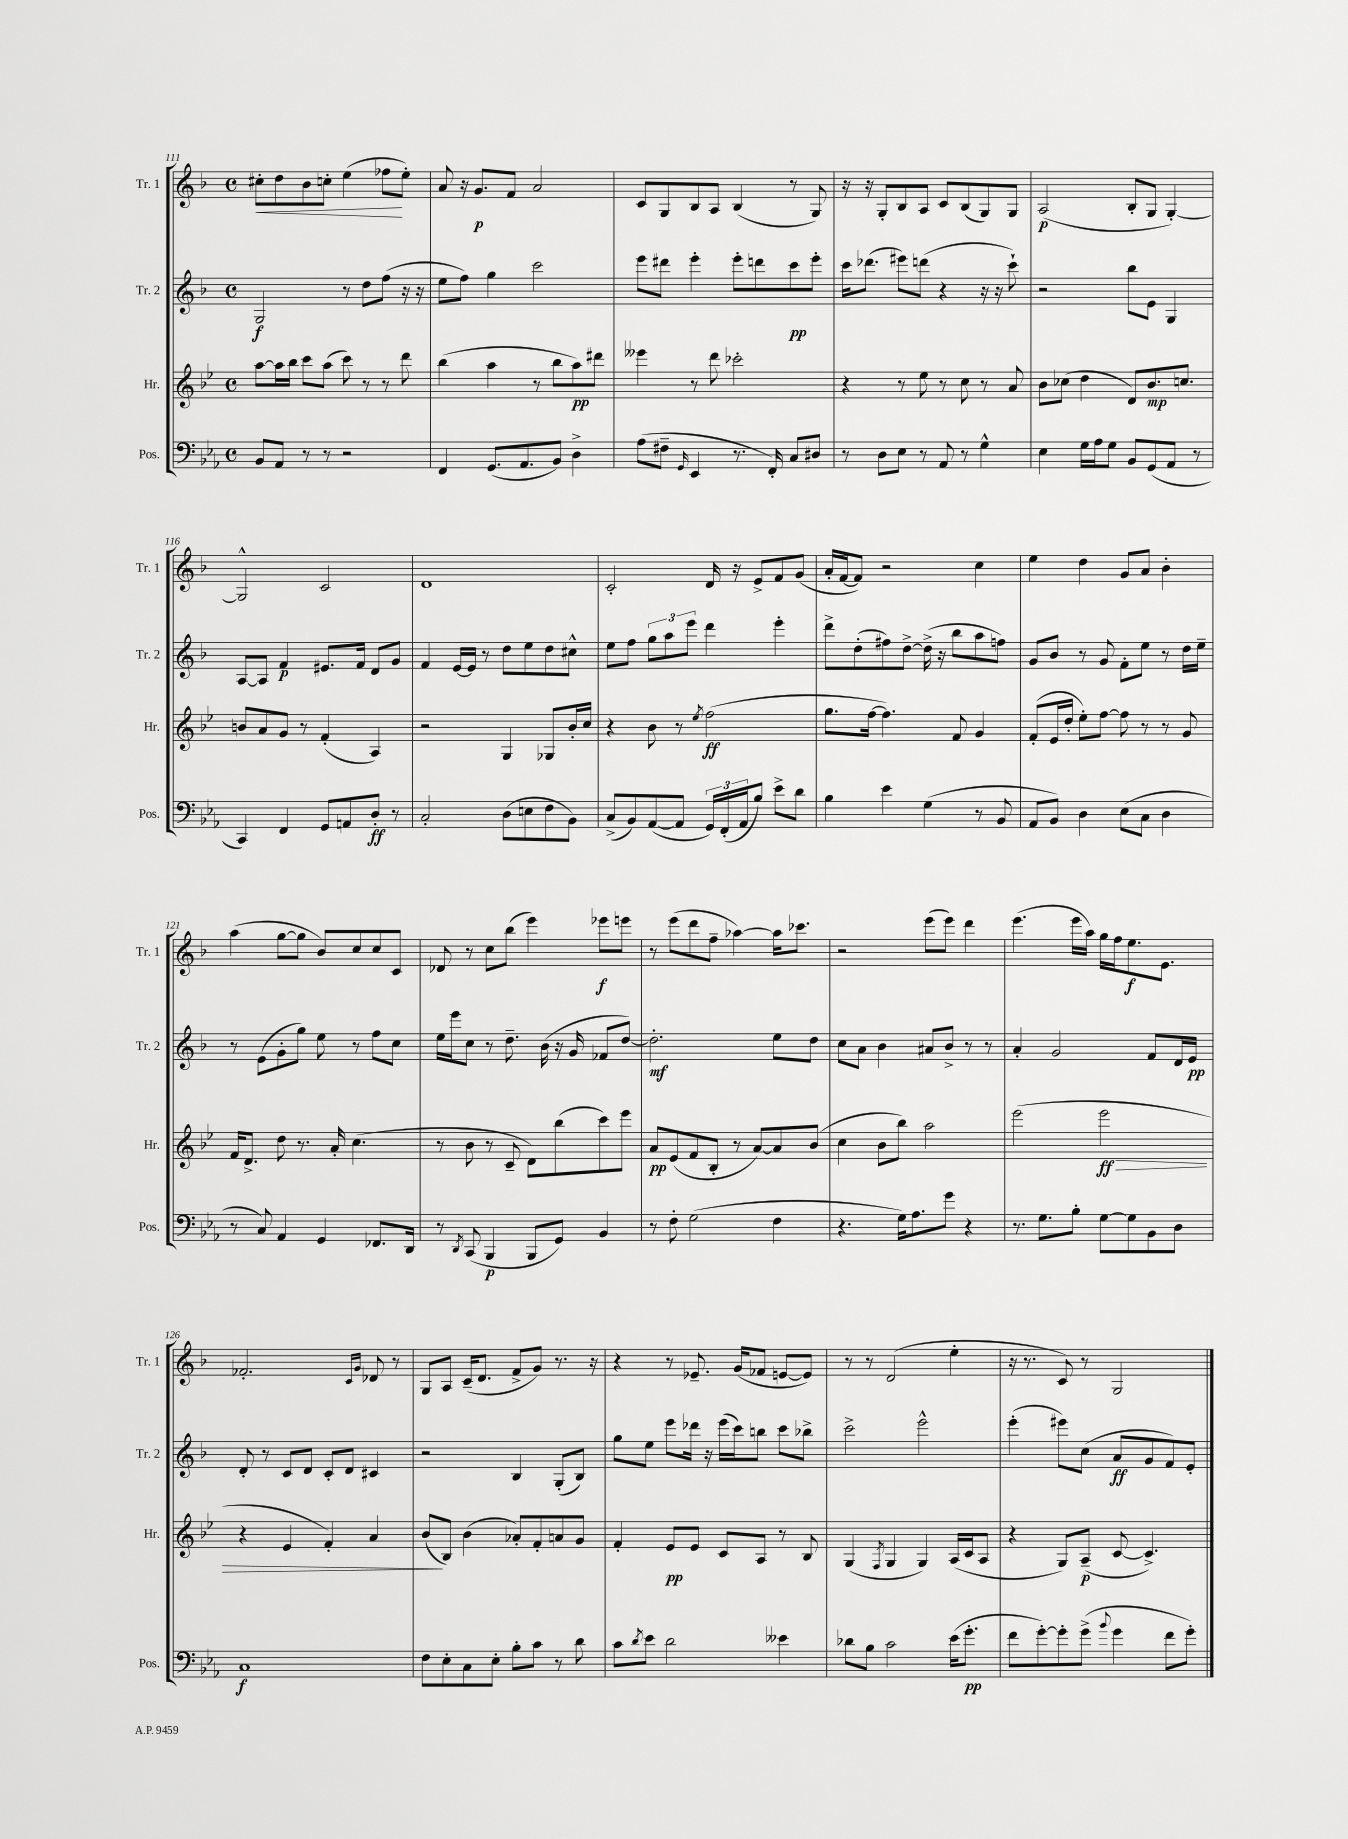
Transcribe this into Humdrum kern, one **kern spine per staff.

**kern	**dynam	**kern	**dynam	**kern	**dynam	**kern	**dynam
*part4	*part4	*part3	*part3	*part2	*part2	*part1	*part1
*staff4	*staff4	*staff3	*staff3	*staff2	*staff2	*staff1	*staff1
*I"Pos.	*	*I"Hr.	*	*I"Tr. 2	*	*I"Tr. 1	*
*I'Pos.	*	*I'Hr.	*	*I'Tr. 2	*	*I'Tr. 1	*
*clefF4	*	*clefG2	*	*clefG2	*	*clefG2	*
*k[b-e-a-]	*	*k[b-e-]	*	*k[b-]	*	*k[b-]	*
*M4/4	*	*M4/4	*	*M4/4	*	*M4/4	*
*met(c)	*	*met(c)	*	*met(c)	*	*met(c)	*
=111	=111	=111	=111	=111	=111	=111	=111
!	!	!	!	!	!	!	!LO:HP:b
8BB-/L	.	[8aa\L	.	2G/	f	8cc#X'\L	<
8AA-/J	.	16aa\L]	.	.	.	8dd\	.
.	.	16bb-\JJ	.	.	.	.	.
8r	.	8ccc\L	.	.	.	8b-\	.
8r	.	(8aa\J	.	.	.	8ccn'\J	.
2r	.	8ccc\)	.	8r	.	(4ee\	.
.	.	8r	.	8dd\L	.	.	.
.	.	8r	.	(8ff\J	.	8ff-X\L	.
.	.	8ddd\	.	16r	.	8ee'\J)	[
.	.	.	.	16r	.	.	.
=112	=112	=112	=112	=112	=112	=112	=112
4FF/	.	(4bb-\	.	8ee\L	.	8a/	.
.	.	.	.	8ff\J)	.	16r	.
.	.	.	.	.	.	8.g/L	p
(8.GG/L	.	4aa\	.	4gg\	.	.	.
.	.	.	.	.	.	8f/J	.
8.AA-/	.	.	.	.	.	.	.
.	.	8r	.	2ccc\	.	2a/	.
8BB-/J)	.	8bb-\L	.	.	.	.	.
4D^\	.	8aa\)	pp	.	.	.	.
.	.	8ddd#X\J	.	.	.	.	.
=113	=113	=113	=113	=113	=113	=113	=113
(8A-\L	.	4eee--X\	.	8eee\L	.	8c/L	.
8F#X~\J	.	.	.	8ddd#X\J	.	8G/	.
16qqGG/	.	.	.	.	.	.	.
4EE-/	.	8r	.	4eee'\	.	8B-/	.
.	.	8ddd\	.	.	.	8A/J	.
8.r	.	2ccc-X'\	.	8eee'\L	.	(4B-/	.
.	.	.	.	8dddn\	.	.	.
16FF'/)	.	.	.	.	.	.	.
8C/L	.	.	.	8ccc\	pp	8r	.
8D#X/J	.	.	.	8eee'\J	.	8G/)	.
=114	=114	=114	=114	=114	=114	=114	=114
8r	.	4r	.	16ccc\KL	.	16r	.
.	.	.	.	(8.ddd-X\J	.	16r	.
8D\L	.	.	.	.	.	8G'/L	.
8E-\J	.	8r	.	8eee#X\L)	.	8B-/	.
8r	.	8ee-\	.	(8dddn\J	.	8A/J	.
8AA-/	.	8r	.	4r	.	8c/L	.
8r	.	8cc\	.	.	.	(8B-/	.
4G^^\	.	8r	.	16r	.	8G/)	.
.	.	.	.	16r	.	.	.
.	.	8a/	.	8ccc`\)	.	8G/J	.
=115	=115	=115	=115	=115	=115	=115	=115
4E-\	.	8b-\L	.	2r	.	(2A/	p
.	.	(8cc-X\J	.	.	.	.	.
16G\LL	.	4dd\	.	.	.	.	.
16A-\J	.	.	.	.	.	.	.
8G\J	.	.	.	.	.	.	.
8BB-/L	.	8d/L)	.	8bb-\L	.	8B-'/L	.
(8GG/	.	8.b-/	mp	8e\J	.	8G/J	.
8AA-/J	.	.	.	4G/	.	[4G'/)	.
.	.	8.ccn/J	.	.	.	.	.
8r	.	.	.	.	.	.	.
!!LO:LB:g=z
=116	=116	=116	=116	=116	=116	=116	=116
4CC/)	.	8bn/L	.	[8A/L	.	2G^^/]	.
.	.	8a/	.	8A/J]	.	.	.
4FF/	.	8g/J	.	4f/	p	.	.
.	.	8r	.	.	.	.	.
8GG/L	.	(4f'/	.	8.e#X/L	.	2c/	.
8AAn/	.	.	.	.	.	.	.
.	.	.	.	16f/Jk	.	.	.
8D'/J	ff	4A/)	.	8d/L	.	.	.
8r	.	.	.	8g/J	.	.	.
=117	=117	=117	=117	=117	=117	=117	=117
2C'/	.	2r	.	4f/	.	1d	.
.	.	.	.	[16e/LL	.	.	.
.	.	.	.	16e/JJ]	.	.	.
.	.	.	.	8r	.	.	.
(8D\L	.	4G/	.	8dd\L	.	.	.
8En\	.	.	.	8ee\	.	.	.
8F\	.	8G-X/L	.	8dd\	.	.	.
8BB-\J)	.	16b-'/L	.	8cc#X^^\J	.	.	.
.	.	16cc/JJ	.	.	.	.	.
=118	=118	=118	=118	=118	=118	=118	=118
(8C^/L	.	4r	.	8ee\L	.	2c'/	.
8BB-/)	.	.	.	8ff\J	.	.	.
([8AA-/	.	8b-\	.	12gg\L	.	.	.
.	.	.	.	12aa\	.	.	.
8AA-/J]	.	8r	.	.	.	.	.
.	.	.	.	12eee\J	.	.	.
.	.	8qee-/	.	.	.	.	.
24GG/LL)	.	(2ff\	ff	4ddd\	.	16d/	.
(24FF'/	.	.	.	.	.	.	.
.	.	.	.	.	.	16r	.
24AA-/J	.	.	.	.	.	.	.
8B-/J)	.	.	.	.	.	8e^/L	.
8e-^\L	.	.	.	4eee'\	.	8f/	.
8d\J	.	.	.	.	.	(8g/J	.
=119	=119	=119	=119	=119	=119	=119	=119
4B-\	.	8.gg\L	.	8ddd^\L	.	16a'/LL	.
.	.	.	.	.	.	[16f/J	.
.	.	.	.	(8dd'\	.	8f/J])	.
.	.	[16ff\Jk	.	.	.	.	.
4e-\	.	4.ff\])	.	8ff#X\)	.	2r	.
.	.	.	.	[8dd^\J	.	.	.
(4G\	.	.	.	(16dd^\]	.	.	.
.	.	.	.	16r	.	.	.
.	.	8f/	.	8bb-\L	.	.	.
8r	.	4g/	.	8aa\	.	4cc\	.
8BB-/	.	.	.	8ffn\J)	.	.	.
=120	=120	=120	=120	=120	=120	=120	=120
8AA-/L	.	(8f'/L	.	8g/L	.	4ee\	.
8BB-/J)	.	16e-/L	.	8b-/J	.	.	.
.	.	16dd'/JJ	.	.	.	.	.
4D\	.	8ee-'\L)	.	8r	.	4dd\	.
.	.	[8ff\J	.	8g/	.	.	.
(8E-\L	.	8ff\]	.	8f'\L	.	8g/L	.
8C\J	.	8r	.	8ee\J	.	8a/J	.
4D\	.	8r	.	8r	.	4b-'\	.
.	.	8g/	.	16dd\LL	.	.	.
.	.	.	.	16ee~\JJ	.	.	.
!!LO:LB:g=z
=121	=121	=121	=121	=121	=121	=121	=121
8r	.	16f/KL	.	8r	.	(4aa\	.
.	.	8.d^/J	.	.	.	.	.
8C/)	.	.	.	(8e\L	.	.	.
4AA-/	.	8dd\	.	8g'\	.	[8gg\L	.
.	.	8.r	.	8gg\J)	.	8gg\J]	.
4GG/	.	.	.	8ee\	.	8b-/L)	.
.	.	16a'/	.	.	.	.	.
.	.	(4.cc\	.	8r	.	8cc/	.
8.FF-X/L	.	.	.	8ff\L	.	8cc/	.
.	.	.	.	8cc\J	.	8c/J	.
16DD/Jk	.	.	.	.	.	.	.
=122	=122	=122	=122	=122	=122	=122	=122
8r	.	8r	.	16ee\LL	.	8d-X/	.
.	.	.	.	16eee\J	.	.	.
8qDD/	.	.	.	.	.	.	.
(8CC/	.	8b-\	.	8cc\J	.	8r	.
4BBB-/	p	8r	.	8r	.	8cc\L	.
.	.	8c~/	.	8.dd~\	.	(8bb-\J	.
8BBB-/L	.	8d\L)	.	.	.	4eee\)	.
.	.	.	.	(16b-\	.	.	.
8GG/J)	.	(8bb-\	.	16r	.	.	.
.	.	.	.	16g/	.	.	.
4BB-/	.	8ccc\)	.	8f-X/L	.	8eee-X\L	f
.	.	8eee-\J	.	[8dd/J)	.	8eeen\J	.
=123	=123	=123	=123	=123	=123	=123	=123
8r	.	8a/L	pp	2.dd'\]	mf	8r	.
8F'\	.	(8e-/	.	.	.	(8eee\L	.
(2G\	.	8f/	.	.	.	8ddd\	.
.	.	8B-'/J	.	.	.	8ff~\J	.
.	.	8r	.	.	.	[4aa-X\)	.
.	.	[8a/L)	.	.	.	.	.
4F\	.	8a/]	.	8ee\L	.	16aa-\KL]	.
.	.	.	.	.	.	8.ccc-X\J	.
.	.	(8b-/J	.	8dd\J	.	.	.
=124	=124	=124	=124	=124	=124	=124	=124
4.r	.	4cc\	.	8cc\L	.	2r	.
.	.	.	.	8a\J	.	.	.
.	.	8b-\L	.	4b-\	.	.	.
16G\KL)	.	8bb-\J)	.	.	.	.	.
8.A-\	.	.	.	.	.	.	.
.	.	2aa\	.	8a#X/L	.	(8eee\L	.
8g\J	.	.	.	8b-^/J	.	8eee\J)	.
4r	.	.	.	8r	.	4ddd\	.
.	.	.	.	8r	.	.	.
=125	=125	=125	=125	=125	=125	=125	=125
8.r	.	(2eee-\	.	4a'/	.	(4.eee\	.
8.G\L	.	.	.	.	.	.	.
.	.	.	.	2g/	.	.	.
8B-'\J	.	.	.	.	.	16eee\LL	.
.	.	.	.	.	.	16aa\JJ)	.
!	!	!	!LO:HP:b	!	!	!	!
[8G\L	.	2eee-\	> ff	.	.	16gg\LL	.
.	.	.	.	.	.	16ff\J	.
8G\]	.	.	.	.	.	8.ee\	f
8BB-\	.	.	.	8f/L	.	.	.
.	.	.	.	.	.	8.e\J	.
8D\J	.	.	.	16d/L	.	.	.
.	.	.	.	16e/JJ	pp	.	.
!!LO:LB:g=z
=126	=126	=126	=126	=126	=126	=126	=126
1C	f	4r	.	8d'/	.	2.f-X'/	.
.	.	.	.	8r	.	.	.
.	.	4e-/	.	8c/L	.	.	.
.	.	.	.	8d/J	.	.	.
.	.	4f'/)	.	8c'/L	.	.	.
.	.	.	.	8d/J	.	.	.
.	.	.	.	.	.	16qqc/LL	.
.	.	.	.	.	.	16qqg/JJ	.
.	.	4a/	.	4c#X/	.	8d-X/	.
.	.	.	.	.	.	8r	.
=127	=127	=127	=127	=127	=127	=127	=127
8F\L	.	(8b-/L	.	2r	.	8G/L	.
8E-'\	.	8B-/J)	]	.	.	8A/J	.
8C\	.	(4b-\	.	.	.	(16c~/KL	.
.	.	.	.	.	.	8.d/J	.
8E-'\J	.	.	.	.	.	.	.
8B-'\L	.	8a-X'/L)	.	4B-/	.	8f^/L	.
8c\J	.	8f'/	.	.	.	8g/J)	.
8r	.	8an/	.	(8G'/L	.	8.r	.
8d\	.	8g/J	.	8B-/J)	.	.	.
.	.	.	.	.	.	16r	.
=128	=128	=128	=128	=128	=128	=128	=128
8c\L	.	4f'/	.	8gg\L	.	4r	.
8qd/	.	.	.	.	.	.	.
8e-\J	.	.	.	8ee\J	.	.	.
2d\	.	8e-/L	pp	8eee\L	.	8r	.
.	.	8e-/J	.	16ddd-X\Jk	.	8.e-X~/	.
.	.	.	.	16r	.	.	.
.	.	8c/L	.	(16eee\LL	.	.	.
.	.	.	.	16ccc\J)	.	(16g/KL	.
.	.	8A/J	.	8bbn\J	.	8f-X/J	.
4e--X\	.	8r	.	8ccc\L	.	[8en/L	.
.	.	8B-/	.	8bb-X^\J	.	8e/J])	.
=129	=129	=129	=129	=129	=129	=129	=129
8d-X\L	.	(4G/	.	2ccc^\	.	8r	.
8B-\J	.	.	.	.	.	8r	.
.	.	8qF/	.	.	.	.	.
2c\	.	4G/	.	.	.	(2d/	.
.	.	4G/)	.	2eee^^\	.	.	.
(16e-\KL	.	(16A/LL	.	.	.	4ee'\	.
8.g'\J	pp	16c/J	.	.	.	.	.
.	.	8A/J	.	.	.	.	.
=130	=130	=130	=130	=130	=130	=130	=130
8f\L	.	4r	.	(4eee'\	.	16r	.
.	.	.	.	.	.	8.r	.
[8g'\)	.	.	.	.	.	.	.
8g'\]	.	8G/L)	.	8eee#X\L)	.	8c/)	.
(8g^\J	.	(8A~/J	p	(8cc\J	.	8r	.
8qqb-/	.	.	.	.	.	.	.
4g\	.	[8c/	.	8a/L	ff	2G/	.
.	.	4.c^/])	.	8g/	.	.	.
8f\L	.	.	.	8f/)	.	.	.
8g'\J)	.	.	.	8e'/J	.	.	.
==	==	==	==	==	==	==	==
*-	*-	*-	*-	*-	*-	*-	*-
